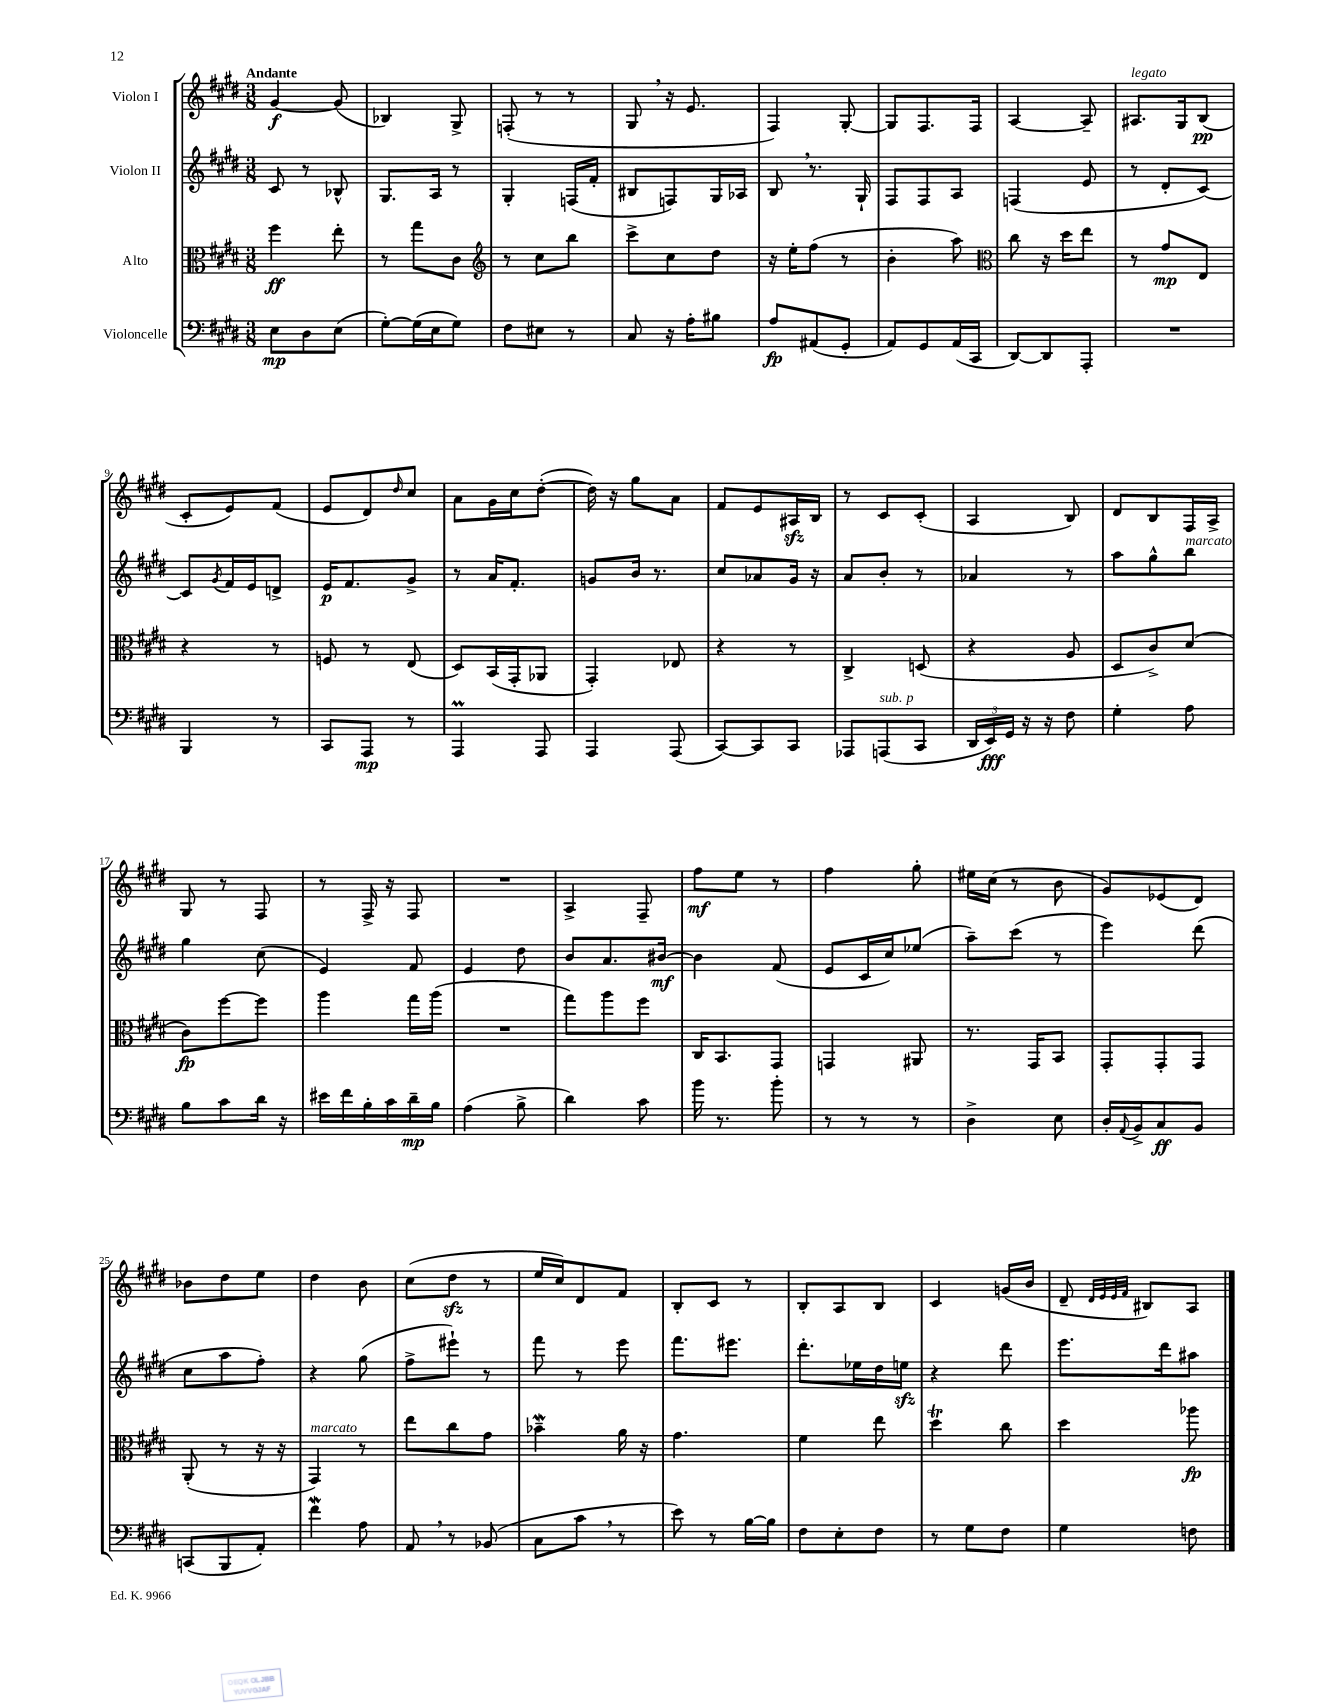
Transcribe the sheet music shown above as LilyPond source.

<<
\new StaffGroup <<
\new Staff = "s0" \with { instrumentName = "Violon I" } {
    \clef treble \key e \major \numericTimeSignature \time 3/8 \tempo "Andante"
    gis'4~\f gis'8( |
    bes4) gis8-> |
    f8-.( r8 r8 |
    gis8 \breathe r16 e'8. |
    fis4) gis8~-. |
    gis8 fis8. fis16 |
    a4~ a8-- |
    ais8.^\markup { \italic "legato" } gis16 b8\pp( |
    cis'8-. e'8) fis'8( |
    e'8 dis'8) \grace { dis''16 } cis''8 |
    a'8 gis'16 cis''16 dis''8~-.( |
    dis''16) r16 gis''8 a'8 |
    fis'8 e'8 ais16\sfz b16 |
    r8 cis'8 cis'8-.( |
    a4 b8) |
    dis'8 b8 fis16 a16-> |
    gis8 r8 fis8 |
    r8 fis16-> r16 fis8 |
    R4. |
    a4-> fis8-- |
    fis''8\mf e''8 r8 |
    fis''4 gis''8-. |
    eis''16 cis''16( r8 b'8 |
    gis'8) ees'8( dis'8) |
    bes'8 dis''8 e''8 |
    dis''4 b'8 |
    cis''8( dis''8\sfz r8 |
    e''16 cis''16) dis'8 fis'8 |
    b8-. cis'8 r8 |
    b8-. a8 b8 |
    cis'4 g'16( b'16 |
    dis'8-- \grace { dis'32 e'32 e'32 fis'32 } bis8) a8 \bar "|." |
}
\new Staff = "s1" \with { instrumentName = "Violon II" } {
    \clef treble \key e \major \numericTimeSignature \time 3/8
    cis'8 r8 bes8-^ |
    gis8. a16 r8 |
    gis4-. f16( fis'16-. |
    bis8 f8) gis16 aes16 |
    b8 \breathe r8. gis16-! |
    fis8 fis8 a8 |
    f4( e'8 |
    r8 dis'8-. cis'8~) |
    cis'8 \acciaccatura { gis'8 } fis'16 e'16 d'8-> |
    e'16\p fis'8. gis'8-> |
    r8 a'16 fis'8.-. |
    g'8 b'16 r8. |
    cis''8 aes'8 gis'16 r16 |
    a'8 b'8-. r8 |
    aes'4 r8 |
    a''8 gis''8-^ b''8^\markup { \italic "marcato" } |
    gis''4 cis''8( |
    e'4) fis'8 |
    e'4 dis''8 |
    b'8 a'8. bis'16~\mf |
    bis'4 fis'8( |
    e'8 cis'16 cis''16) ees''8( |
    a''8--) cis'''8( r8 |
    e'''4) dis'''8( |
    cis''8 a''8 fis''8-.) |
    r4 gis''8( |
    fis''8-> eis'''8-!) r8 |
    fis'''8 r8 e'''8 |
    fis'''8. eis'''8. |
    dis'''8.-. ees''16 dis''16 e''16\sfz |
    r4 dis'''8 |
    e'''8. dis'''16 ais''8 \bar "|." |
}
\new Staff = "s2" \with { instrumentName = "Alto" } {
    \clef alto \key e \major \numericTimeSignature \time 3/8
    fis''4\ff e''8-. |
    r8 gis''8 cis'8 |
    \clef treble r8 cis''8 b''8 |
    cis'''8-> cis''8 dis''8 |
    r16 e''16-. fis''8( r8 |
    b'4-. a''8) |
    \clef alto cis''8 r16 dis''16 e''8 |
    r8 gis'8\mp e8 |
    r4 r8 |
    f8 r8 e8( |
    dis8) b,16( gis,16-. aes,8 |
    gis,4-.) ees8 |
    r4 r8 |
    cis4-> d8( |
    r4 a8 |
    dis8 cis'8->) dis'8( |
    cis'8\fp) fis''8~ fis''8 |
    a''4 gis''16 a''16( |
    R4. |
    gis''8) a''8 fis''8 |
    cis16 b,8. gis,8 |
    g,4 ais,8 |
    r8. gis,16 b,8 |
    gis,8-. gis,8-. gis,8 |
    a,8-.( r8 r16 r16 |
    gis,4^\markup { \italic "marcato" }) r8 |
    e''8 cis''8 gis'8 |
    bes'4--\mordent a'16 r16 |
    gis'4. |
    fis'4 e''8 |
    dis''4\trill cis''8 |
    dis''4 aes''8\fp \bar "|." |
}
\new Staff = "s3" \with { instrumentName = "Violoncelle" } {
    \clef bass \key e \major \numericTimeSignature \time 3/8
    e8\mp dis8 e8( |
    gis8~-.) gis16( e16 gis8) |
    fis8 eis8 r8 |
    cis8 r16 a16-. bis8 |
    a8\fp ais,8( gis,8-. |
    a,8) gis,8 a,16( cis,16 |
    dis,8~) dis,8 a,,8-. |
    R4. |
    b,,4 r8 |
    cis,8 a,,8\mp r8 |
    a,,4\prall a,,8 |
    a,,4 a,,8( |
    cis,8~) cis,8 cis,8 |
    aes,,8 a,,8^\markup { \italic "sub. p" }( cis,8 |
    \tuplet 3/2 { dis,16 e,16\fff) gis,16 } r16 r16 fis8 |
    gis4-. a8 |
    b8 cis'8 dis'16 r16 |
    eis'16 fis'16 b16-. cis'16 dis'16--\mp b16 |
    a4( b8-> |
    dis'4) cis'8 |
    b'16 r8. b'8-. |
    r8 r8 r8 |
    dis4-> e8 |
    dis16-. \appoggiatura { a,8 } b,16-> cis8\ff b,8 |
    c,8( b,,8 a,8-.) |
    fis'4\mordent a8 |
    a,8 \breathe r8 bes,8( |
    cis8 cis'8 \breathe r8 |
    e'8) r8 b16~ b16 |
    fis8 e8-. fis8 |
    r8 gis8 fis8 |
    gis4 f8 \bar "|." |
}
>>
>>
